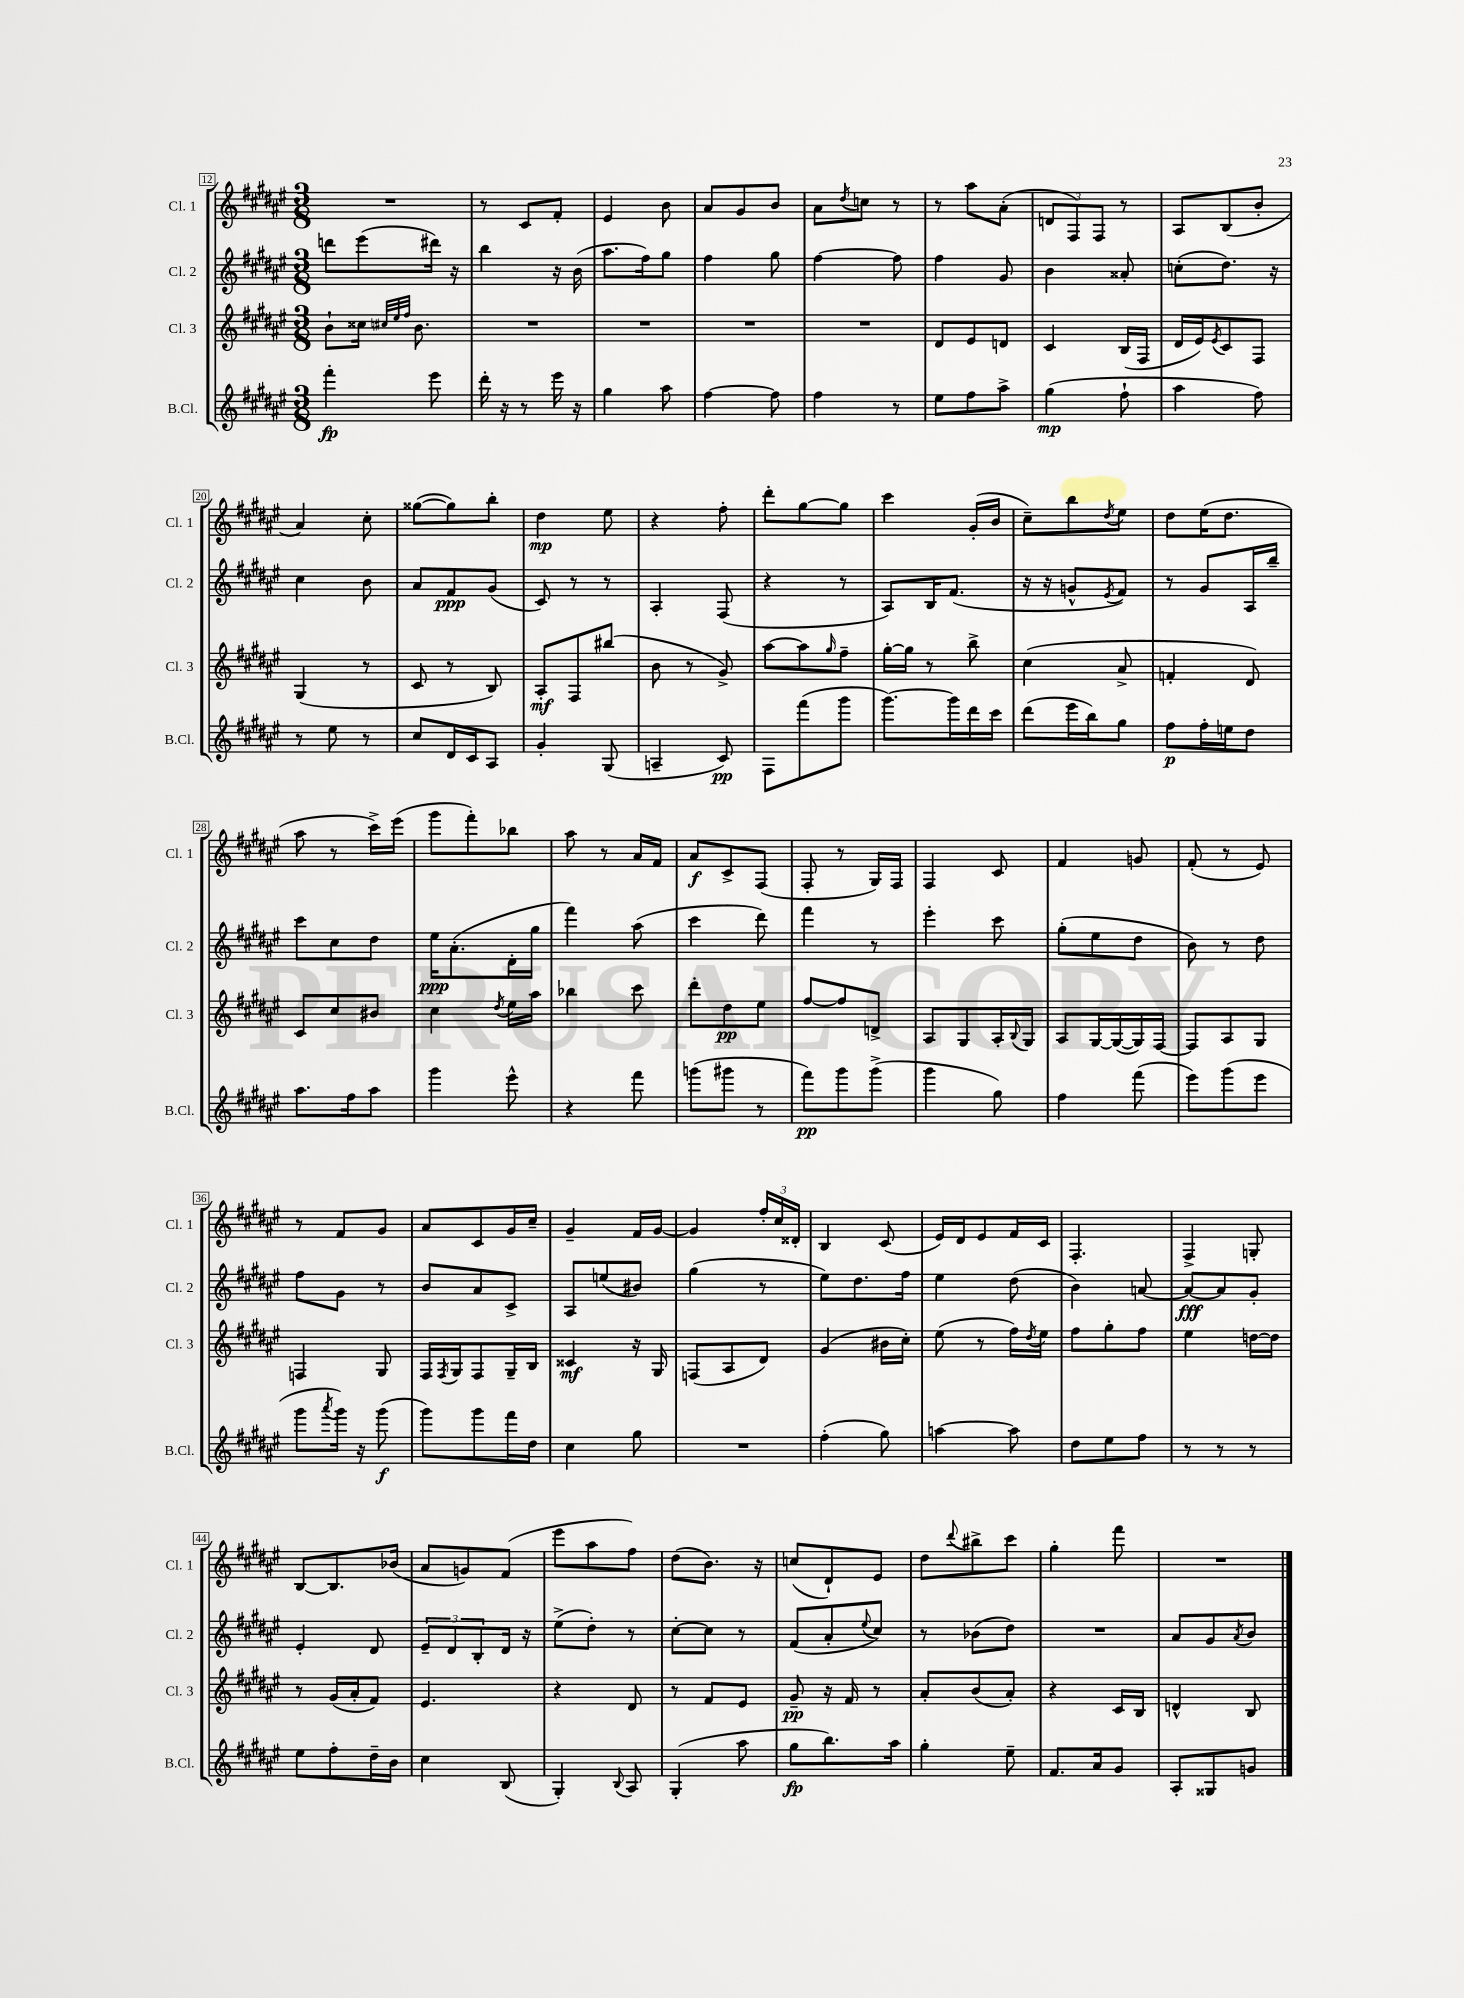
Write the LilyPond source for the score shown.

<<
\new StaffGroup <<
\new Staff = "s0" \with { instrumentName = "Cl. 1" shortInstrumentName = "Cl. 1" } {
    \clef treble \key fis \major \numericTimeSignature \time 3/8
    R4. |
    r8 cis'8 fis'8-. |
    eis'4 b'8 |
    ais'8 gis'8 b'8 |
    ais'8 \acciaccatura { dis''8 } c''8 r8 |
    r8 ais''8 ais'8-.( |
    \tuplet 3/2 { d'8 fis8) fis8 } r8 |
    ais8 b8( b'8-. |
    ais'4) cis''8-. |
    gisis''8~( gisis''8) b''8-. |
    dis''4\mp eis''8 |
    r4 fis''8-. |
    dis'''8-. gis''8~ gis''8 |
    cis'''4 gis'16-.( b'16 |
    cis''8--) b''8 \acciaccatura { dis''8 } eis''8 |
    dis''8 eis''16( dis''8. |
    ais''8 r8 cis'''16->) eis'''16( |
    gis'''8 fis'''8-.) bes''8 |
    ais''8 r8 ais'16 fis'16 |
    ais'8\f cis'8-> fis8( |
    fis8-. r8 gis16) fis16 |
    fis4 cis'8 |
    fis'4 g'8 |
    fis'8-.( r8 eis'8) |
    r8 fis'8 gis'8 |
    ais'8 cis'8 gis'16 cis''16-- |
    gis'4-- fis'16 gis'16~ |
    gis'4 \tuplet 3/2 { fis''16-. cis''16 disis'16-. } |
    b4 cis'8( |
    eis'16) dis'16 eis'8 fis'16 cis'16 |
    fis4.-. |
    fis4-> g8-. |
    b8~ b8. bes'16( |
    ais'8 g'8) fis'8( |
    eis'''8 ais''8 fis''8) |
    dis''8( b'8.) r16 |
    c''8( dis'8-!) eis'8 |
    dis''8 \appoggiatura { dis'''8 } bis''8-> cis'''8 |
    gis''4-. fis'''8 |
    R4. \bar "|." |
}
\new Staff = "s1" \with { instrumentName = "Cl. 2" shortInstrumentName = "Cl. 2" } {
    \clef treble \key fis \major \numericTimeSignature \time 3/8
    d'''8 eis'''8( dis'''16) r16 |
    b''4 r16 b'16( |
    ais''8. fis''16) gis''8 |
    fis''4 gis''8 |
    fis''4~ fis''8 |
    fis''4 gis'8 |
    b'4 aisis'8-. |
    c''8-.( dis''8.) r16 |
    cis''4 b'8 |
    ais'8 fis'8\ppp gis'8( |
    cis'8) r8 r8 |
    ais4-. fis8( |
    r4 r8 |
    ais8) b16 fis'8.( |
    r16 r16 g'8-^ \acciaccatura { eis'8 } fis'8) |
    r8 gis'8 ais16 b''16-- |
    cis'''8 cis''8 dis''8 |
    eis''16\ppp ais'8.-.( dis'16-. gis''16 |
    fis'''4) ais''8( |
    cis'''4 dis'''8) |
    fis'''4 r8 |
    eis'''4-. cis'''8 |
    gis''8-.( eis''8 dis''8 |
    b'8) r8 dis''8 |
    fis''8 gis'8 r8 |
    b'8 ais'8 cis'8-> |
    ais8 e''8( bis'8) |
    gis''4( r8 |
    eis''8) dis''8. fis''16 |
    eis''4 dis''8( |
    b'4) a'8~ |
    a'8~\fff a'8 gis'8-. |
    eis'4-. dis'8 |
    \tuplet 3/2 { eis'8-- dis'8 b8-. } dis'16 r16 |
    eis''8->( dis''8-.) r8 |
    cis''8~-. cis''8 r8 |
    fis'8( ais'8-. \appoggiatura { eis''8 } cis''8) |
    r8 bes'8( dis''8) |
    R4. |
    ais'8 gis'8 \acciaccatura { ais'8 } b'8 \bar "|." |
}
\new Staff = "s2" \with { instrumentName = "Cl. 3" shortInstrumentName = "Cl. 3" } {
    \clef treble \key fis \major \numericTimeSignature \time 3/8
    b'8-! cisis''16 \grace { cis''32 eis''32 fis''32 } b'8. |
    R4. |
    R4. |
    R4. |
    R4. |
    dis'8 eis'8 d'8 |
    cis'4 b16( fis16 |
    dis'16 eis'16) \acciaccatura { eis'8 } cis'8 fis8 |
    gis4( r8 |
    cis'8 r8 b8) |
    ais8-.\mf fis8 bis''8( |
    b'8 r8 gis'8->) |
    ais''8~ ais''8 \grace { gis''16 } fis''8-- |
    gis''16~-. gis''16 r8 b''8-> |
    cis''4( ais'8-> |
    f'4-. dis'8) |
    cis'8 cis''8 bis'8 |
    cis''4 \acciaccatura { dis''8 } eis''16 ais''16 |
    bes''4 cis'''8 |
    dis'''8-. dis''8\pp eis''8 |
    fis''8~ fis''8 d'8-> |
    ais8 gis8 ais16-. \appoggiatura { b8 } gis16 |
    ais8 gis16~ gis16~( gis16) fis16~ |
    fis8 ais8 gis8 |
    f4 gis8 |
    fis16 \acciaccatura { fis8 } gis16 fis8 gis16-- b16 |
    cisis'4\mf r16 gis16 |
    f8( ais8 dis'8) |
    gis'4( bis'16 cis''16-.) |
    eis''8( r8 fis''16) \acciaccatura { dis''8 } eis''16 |
    fis''8 gis''8-. fis''8 |
    eis''4 d''16~ d''16 |
    r8 gis'16( ais'16-. fis'8) |
    eis'4. |
    r4 dis'8 |
    r8 fis'8 eis'8 |
    gis'8--\pp r16 fis'16 r8 |
    ais'8-. b'8( ais'8-.) |
    r4 cis'16 b16 |
    d'4-^ b8 \bar "|." |
}
\new Staff = "s3" \with { instrumentName = "B.Cl." shortInstrumentName = "B.Cl." } {
    \clef treble \key fis \major \numericTimeSignature \time 3/8
    fis'''4-.\fp eis'''8 |
    dis'''16-. r16 r8 eis'''16 r16 |
    gis''4 ais''8 |
    fis''4~ fis''8 |
    fis''4 r8 |
    eis''8 fis''8 ais''8-> |
    gis''4\mp( fis''8-! |
    ais''4 fis''8) |
    r8 eis''8 r8 |
    cis''8 dis'16 cis'16 ais8 |
    gis'4-. gis8( |
    a4-- cis'8\pp) |
    fis8 fis'''8( gis'''8 |
    gis'''8.~) gis'''16 dis'''16 cis'''16 |
    dis'''8( eis'''16 b''16) gis''8 |
    fis''8\p fis''16-. e''16 dis''8 |
    ais''8. fis''16 ais''8 |
    gis'''4 eis'''8-^ |
    r4 fis'''8 |
    g'''8( gis'''8 r8 |
    fis'''8\pp) gis'''8 gis'''8->( |
    gis'''4 gis''8) |
    fis''4 fis'''8( |
    eis'''8) gis'''8( eis'''8 |
    gis'''8 \acciaccatura { ais'''8 } gis'''16) r16 gis'''8\f( |
    gis'''8) gis'''8 fis'''16 dis''16 |
    cis''4 gis''8 |
    R4. |
    fis''4-.( gis''8) |
    a''4~ a''8 |
    dis''8 eis''8 fis''8 |
    r8 r8 r8 |
    eis''8 fis''8-. dis''16-- b'16 |
    cis''4 b8( |
    gis4-.) \appoggiatura { b8 } ais8 |
    gis4-.( ais''8 |
    gis''8\fp b''8.) ais''16 |
    gis''4-. eis''8-- |
    fis'8. ais'16 gis'8 |
    ais8-. gisis8 g'8 \bar "|." |
}
>>
>>
\layout { \context { \Score currentBarNumber = #12 \override BarNumber.stencil = #(make-stencil-boxer 0.1 0.3 ly:text-interface::print) } }
